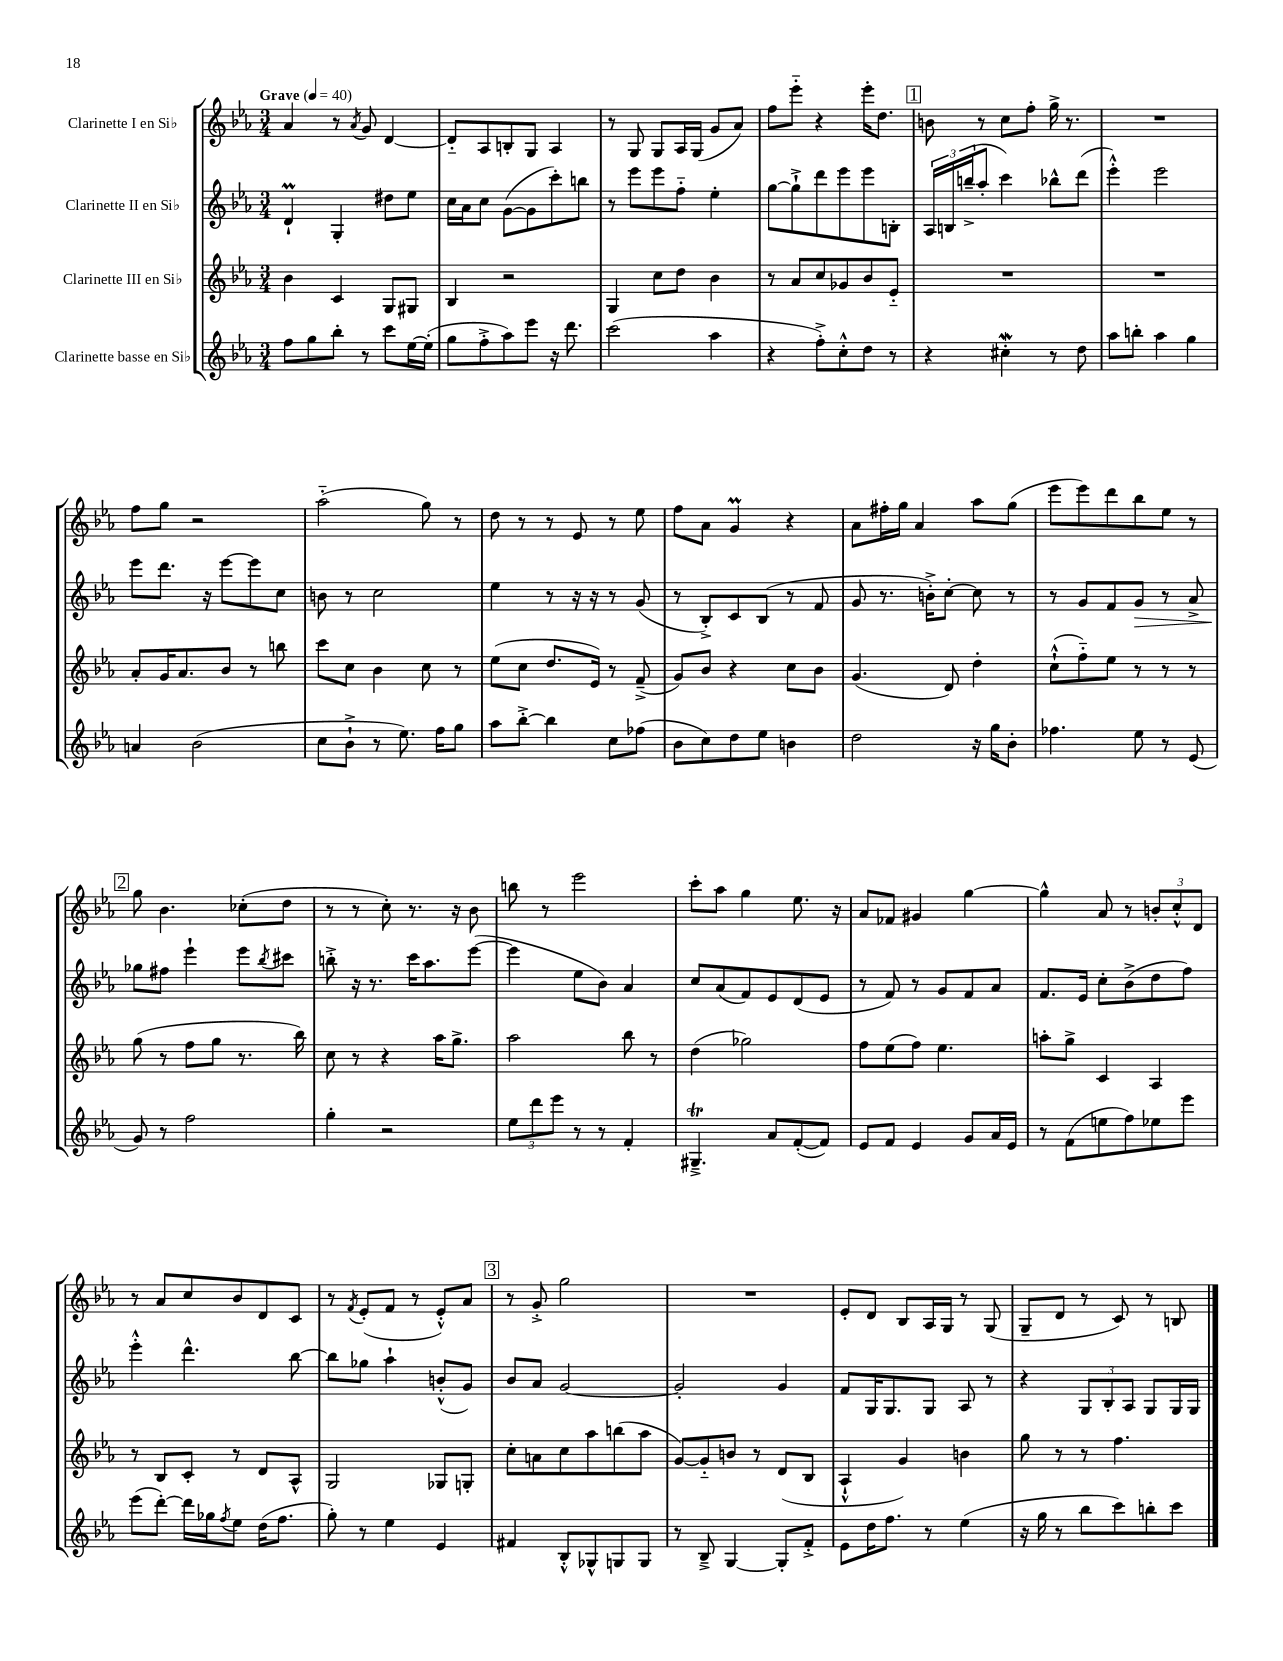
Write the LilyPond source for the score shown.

<<
\new StaffGroup <<
\new Staff = "s0" \with { instrumentName = "Clarinette I en Sib" } {
    \clef treble \key ees \major \numericTimeSignature \time 3/4 \tempo "Grave" 4 = 40
    aes'4 r8 \acciaccatura { aes'8 } g'8 d'4~ |
    d'8-_ aes8 b8-. g8 aes4 |
    r8 g8 g8 aes16 g16( g'8 aes'8) |
    f''8 ees'''8-_ r4 ees'''16-. d''8. |
    \mark \markup { \box "1" } b'8 r8 c''8 f''8-. g''16-> r8. |
    R2. |
    f''8 g''8 r2 |
    aes''2-_( g''8) r8 |
    d''8 r8 r8 ees'8 r8 ees''8 |
    f''8 aes'8 g'4\prall r4 |
    aes'8 fis''16-. g''16 aes'4 aes''8 g''8( |
    ees'''8 ees'''8) d'''8 bes''8 ees''8 r8 |
    \mark \markup { \box "2" } g''8 bes'4. ces''8-.( d''8 |
    r8 r8 c''8-.) r8. r16 bes'8 |
    b''8 r8 ees'''2 |
    c'''8-. aes''8 g''4 ees''8. r16 |
    aes'8 fes'8 gis'4 g''4~ |
    g''4-^ aes'8 r8 \tuplet 3/2 { b'8-. c''8-.-^ d'8 } |
    r8 aes'8 c''8 bes'8 d'8 c'8 |
    r8 \acciaccatura { f'8 } ees'8-.( f'8 r8 ees'8-.-^) aes'8 |
    \mark \markup { \box "3" } r8 g'8-.-> g''2 |
    R2. |
    ees'8-. d'8 bes8 aes16 g16 r8 g8( |
    g8-- d'8 r8 c'8) r8 b8 \bar "|." |
}
\new Staff = "s1" \with { instrumentName = "Clarinette II en Sib" } {
    \clef treble \key ees \major \numericTimeSignature \time 3/4
    d'4-!\prall g4-. dis''8 ees''8 |
    c''16 aes'16 c''8 g'8~( g'8 c'''8-.) b''8 |
    r8 ees'''8 ees'''8 f''8-_ ees''4-. |
    g''8~ g''8-!-> d'''8 ees'''8 ees'''8 b8-. |
    \mark \markup { \box "1" } \tuplet 3/2 { aes16 b16 b''16--->( } aes''8-. c'''4) bes''8-^ d'''8( |
    ees'''4-.-^) ees'''2 |
    ees'''8 d'''8. r16 ees'''8~ ees'''8 c''8 |
    b'8 r8 c''2 |
    ees''4 r8 r16 r16 r8 g'8( |
    r8 bes8-.->) c'8 bes8( r8 f'8 |
    g'8 r8. b'16-.->) c''8~-. c''8 r8 |
    r8 g'8 f'8 g'8\> r8 aes'8-> |
    \mark \markup { \box "2" } ges''8\! fis''8 ees'''4-! ees'''8 \acciaccatura { bes''8 } cis'''8 |
    b''8-.-> r16 r8. c'''16 aes''8. ees'''8~( |
    ees'''4 ees''8 bes'8) aes'4 |
    c''8 aes'8( f'8) ees'8 d'8( ees'8 |
    r8 f'8) r8 g'8 f'8 aes'8 |
    f'8. ees'16 c''8-. bes'8->( d''8 f''8) |
    ees'''4-.-^ d'''4.-^ bes''8~ |
    bes''8 ges''8 aes''4-! b'8-.-^( g'8) |
    \mark \markup { \box "3" } bes'8 aes'8 g'2~ |
    g'2-. g'4 |
    f'8 g16 g8. g8 aes8 r8 |
    r4 \tuplet 3/2 { g8 bes8-. aes8 } g8 g16 g16 \bar "|." |
}
\new Staff = "s2" \with { instrumentName = "Clarinette III en Sib" } {
    \clef treble \key ees \major \numericTimeSignature \time 3/4
    bes'4 c'4 g8 gis8 |
    bes4 r2 |
    g4 c''8 d''8 bes'4 |
    r8 aes'8 c''8 ges'8 bes'8 ees'8-_ |
    \mark \markup { \box "1" } R2. |
    R2. |
    aes'8-. g'16 aes'8. bes'8 r8 b''8 |
    c'''8 c''8 bes'4 c''8 r8 |
    ees''8( c''8 d''8. ees'16) r8 f'8--->( |
    g'8) bes'8 r4 c''8 bes'8 |
    g'4.( d'8) d''4-. |
    c''8-!-^( f''8-_) ees''8 r8 r8 r8 |
    \mark \markup { \box "2" } g''8( r8 f''8 g''8 r8. bes''16) |
    c''8 r8 r4 aes''16 g''8.-> |
    aes''2 bes''8 r8 |
    d''4( ges''2) |
    f''8 ees''8( f''8) ees''4. |
    a''8-. g''8-> c'4 aes4 |
    r8 bes8 c'8-. r8 d'8 aes8-^ |
    g2 ges8 g8-. |
    \mark \markup { \box "3" } c''8-. a'8 c''8 aes''8 b''8( aes''8 |
    g'8~) g'8-_ b'8 r8 d'8( bes8 |
    aes4-!-^ g'4) b'4 |
    g''8 r8 r8 f''4. \bar "|." |
}
\new Staff = "s3" \with { instrumentName = "Clarinette basse en Sib" } {
    \clef treble \key ees \major \numericTimeSignature \time 3/4
    f''8 g''8 bes''8-. r8 c'''8 ees''16~ ees''16-.( |
    g''8 f''8-.-> aes''8) ees'''8 r16 d'''8. |
    c'''2( aes''4 |
    r4 f''8-.->) c''8-.-^ d''8 r8 |
    \mark \markup { \box "1" } r4 cis''4-.\mordent r8 d''8 |
    aes''8 b''8-. aes''4 g''4 |
    a'4 bes'2( |
    c''8 bes'8-!-> r8 ees''8.) f''16 g''8 |
    aes''8 bes''8~-.-> bes''4 c''8 fes''8( |
    bes'8 c''8) d''8 ees''8 b'4 |
    d''2 r16 g''16 bes'8-. |
    fes''4. ees''8 r8 ees'8( |
    \mark \markup { \box "2" } g'8) r8 f''2 |
    g''4-. r2 |
    \tuplet 3/2 { ees''8 d'''8 ees'''8 } r8 r8 f'4-. |
    gis4.--->\trill aes'8 f'8~-.( f'8) |
    ees'8 f'8 ees'4 g'8 aes'16 ees'16 |
    r8 f'8( e''8 f''8) ees''8 ees'''8 |
    ees'''8( d'''8~-.) d'''16 ges''16 \acciaccatura { f''8 } ees''8 d''16( f''8. |
    g''8-.) r8 ees''4 ees'4 |
    \mark \markup { \box "3" } fis'4 bes8-.-^ ges8-^ g8 g8 |
    r8 bes8---> g4~ g8-. f'8-.-> |
    ees'8 d''16 f''8. r8 ees''4( |
    r16 g''16 r8 bes''8 c'''8) b''8-. c'''8 \bar "|." |
}
>>
>>
\layout { \context { \Score \remove "Bar_number_engraver" } }
